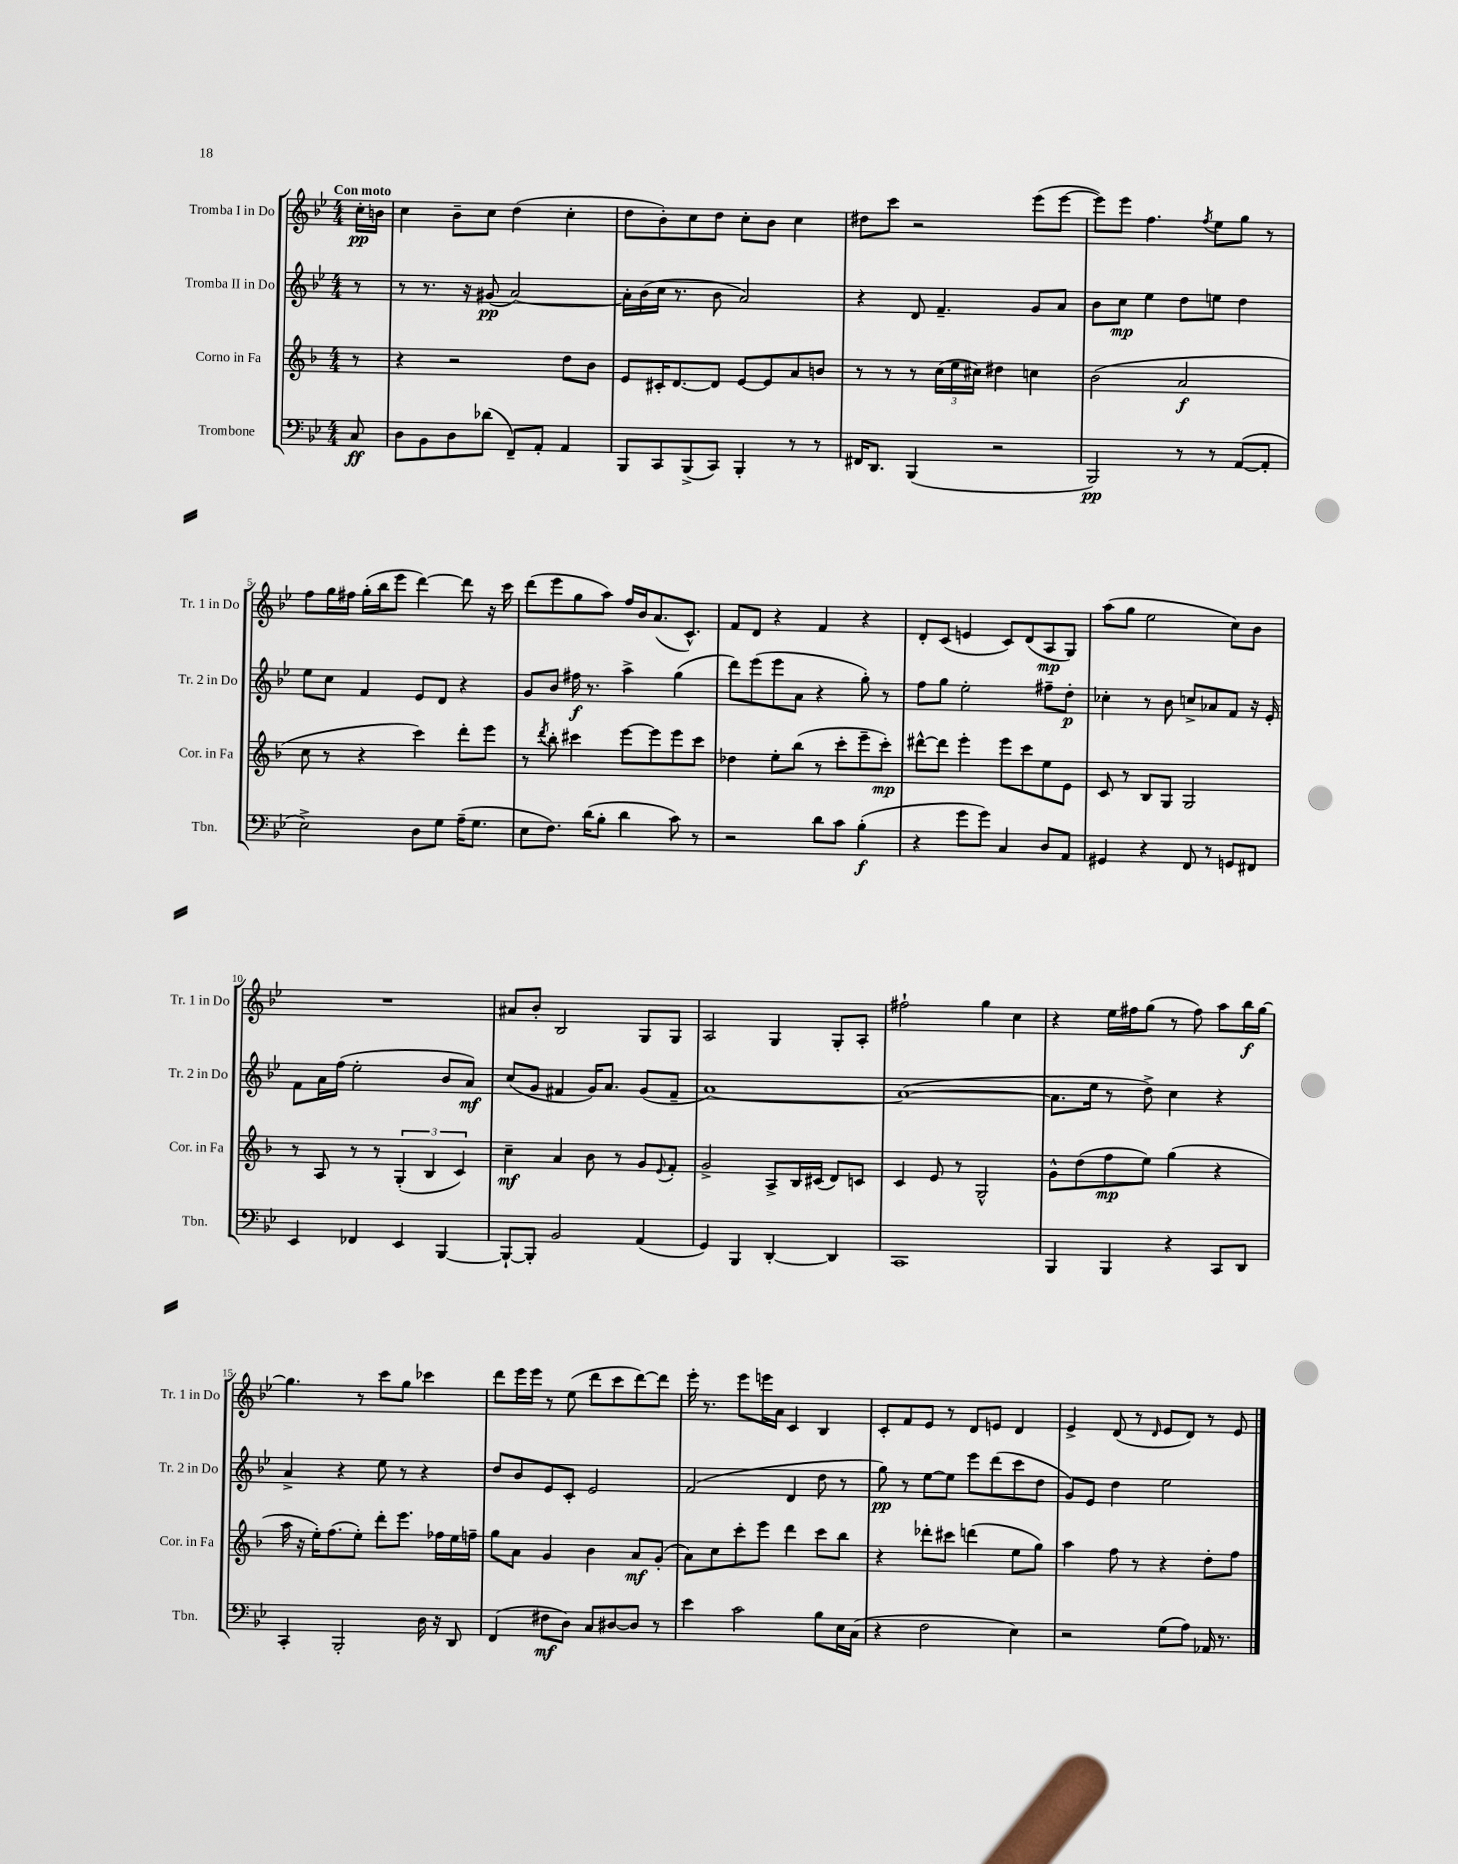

**kern	**kern	**kern	**kern
*staff4	*staff3	*staff2	*staff1
*clefF4	*clefG2	*clefG2	*clefG2
*k[b-e-]	*k[b-]	*k[b-e-]	*k[b-e-]
*M4/4	*M4/4	*M4/4	*M4/4
8C/	8r	8r	16cc'\LL
.	.	.	16b\JJ
=	=	=	=
8D\L	4r	8r	4cc\
8BB-\	.	8.r	.
8D\	2r	.	8b-~\L
.	.	16r	.
(8d-\J	.	(8g#/	8cc\J
8FF~/L)	.	[2a/)	(4dd\
8AA'/J	.	.	.
4AA/	8dd\L	.	4cc'\
.	8b-\J	.	.
=	=	=	=
8BBB-/L	8e/L	16a'\]LL	8dd\L
.	.	(16b-\	.
8CC/	16c#'/K	16cc\JJ	8b-'\)
.	[8.d/	8.r	.
(8BBB-^/	.	.	8cc\
8CC/J)	8d/]J	8b-\	8dd\J
4BBB-'/	[8e/L	2a/)	8cc'\L
.	8e/]	.	8b-\J
8r	8a/	.	4cc\
8r	8b/J	.	.
=	=	=	=
16FF#/LK	8r	4r	8dd#\L
8.DD/J	.	.	.
.	8r	.	8ccc\J
(4BBB-/	8r	8d/	2r
.	(24cc\LL	4.f~/	.
.	24ee\	.	.
.	24cc#\JJ)	.	.
2r	4dd#\	.	.
.	4cc\	8g/L	(8eee-\L
.	.	8a/J	[8eee-\J
=	=	=	=
2BBB-/)	(2b-\	8b-\L	8eee-\]L)
.	.	8cc\J	8eee-\J
.	.	4ee-\	4.ff\
8r	2a/	8dd\L	.
.	.	.	8qff/
8r	.	8ee\J	8ee-\L
([8AA/L	.	4dd\	8gg\J
8AA'/]J	.	.	8r
=	=	=	=
2E-^\)	8cc\	8ee-\L	8ff\L
.	8r	8cc\J	16gg\L
.	.	.	16ff#\JJ
.	4r	4f/	(16gg'\LL
.	.	.	16bb-\J
.	.	.	8eee-\J
8D\L	4ccc\)	8e-/L	[4ddd\)
8G\J	.	8d/J	.
(16A~\LK	8ddd'\L	4r	8ddd\]
8.G\J	.	.	.
.	8eee\J	.	16r
.	.	.	16ccc\
=	=	=	=
8E-\L	8r	8g/L	(8ddd\L
.	8qddd/	.	.
8.F\J)	8bb-'\	8b-/J	8eee-\
.	4ccc#\	16ff#\	8gg\
(16d\LK	.	8.r	.
8B-'\J	.	.	8aa\J)
4d\	[8eee\L	4aa^\	16ff/LL
.	.	.	16b-/J
.	8eee\]	.	(8.a/
8c\)	8eee\	(4gg\	.
.	.	.	8.c^^/J)
8r	8ccc#\J	.	.
=	=	=	=
2r	4dd-\	8ddd\L)	8f/L
.	.	(8eee-\	8d/J
.	8ee'\L	8eee-\	4r
.	(8bb-\J	8a\J	.
8d\L	8r	4r	4f/
8c\J	8ccc'\L	.	.
(4B-'\	8eee~\	8gg'\)	4r
.	8ccc'\J)	8r	.
=	=	=	=
4r	[8ddd#^^\L	8ff\L	8d'/L
.	8ddd#\]J	8gg\J	(8c/J
8g\L	4eee'\	2ee-'\	4e/
8g\J)	.	.	.
4C/	8eee\L	.	8c/L)
.	8ccc\	.	(8d/
8D/L	8ee\	8ff#~\L	8A/
8AA/J	8e\J	8dd'\J	8G/J)
=	=	=	=
4GG#/	8c/	4cc-'\	(8aa\L
.	8r	.	8gg\J
4r	8B-/L	8r	2ee-\
.	8G/J	8b-\	.
8FF/	2G/	8cc^/L	.
8r	.	8a-/	.
8GG/L	.	8f/J	8cc\L)
8FF#/J	.	16r	8b-\J
.	.	16e-'/	.
=	=	=	=
4EE-/	8r	8f\L	1r
.	8A/	16a\L	.
.	.	(16ff\JJ	.
4FF-/	8r	2ee-'\	.
.	8r	.	.
4EE-/	(6G'/	.	.
.	6B-/	.	.
[4BBB-/	.	8b-/L	.
.	6c/)	.	.
.	.	8a/J)	.
=	=	=	=
8BBB-`/_L	4cc~\	(8cc/L	8a#/L
8BBB-'/]J	.	8g/J	8b-'/J
2BB-/	4a/	4f#/	2B-/
.	8b-\	16g/LK)	.
.	.	8.a/J	.
.	8r	.	.
(4AA/	8g/L	(8g/L	8G/L
.	8qqe/	.	.
.	8f'/J	8f#~/J	8G/J
=	=	=	=
4GG/)	2g^/	[1a)	2A/
4BBB-/	.	.	.
[4DD'/	8A^/L	.	4G/
.	16B-/L	.	.
.	(16c#/JJ	.	.
4DD/]	8d/L)	.	8G'/L
.	8c/J	.	8A'/J
=	=	=	=
1CC	4c/	(1a_	2ff#`\
.	8e/	.	.
.	8r	.	.
.	2G^^/	.	4gg\
.	.	.	4cc\
=	=	=	=
4BBB-/	8g^^\L	8.a\]L	4r
.	(8dd\	.	.
.	.	16ee-\Jk	.
4BBB-/	8ff\	8r	16ee-\LL
.	.	.	16ff#\J
.	8ee\J)	8dd^\)	(8gg\J
4r	(4gg\	4cc\	8r
.	.	.	8ff#\)
8CC/L	4r	4r	8aa\L
8DD/J	.	.	16bb-\L
.	.	.	[16gg\JJ
=	=	=	=
4CC'/	16aa\	4a^/	4.gg\]
.	16r	.	.
.	16ee'\LK)	.	.
.	(8.ff\	.	.
2BBB-'/	.	4r	.
.	8ee'\J)	.	8r
.	8ddd'\L	8ee-\	8ccc\L
.	8.eee\J	8r	8gg\J
16D\	.	4r	4ccc-\
16r	16ff-\LL	.	.
8DD/	16ee\	.	.
.	16ff~\JJ	.	.
=	=	=	=
(4FF/	8gg\L	8dd/L	8ddd\L
.	8a\J	8b-/	16eee-\L
.	.	.	16eee-\JJ
8F#\L	4g/	8e-/	8r
8D\J)	.	8c'/J	(8ee-\
8C/L	4b-\	2e-/	8ddd\L
[8D#/	.	.	8ccc\
8D#/]J	8a/L	.	[8ddd\)
8r	(8g'/J	.	8ddd\]J
=	=	=	=
4e-\	8a\L)	(2f/	16eee-'\
.	.	.	8.r
.	8cc\	.	.
2c\	8ccc'\	.	8eee-\L
.	8eee\J	.	16eee\L
.	.	.	16a\JJ
.	4ddd\	4d/	4c/
8B-\L	8ccc\L	8dd\	4B-/
16E-\L	8bb-\J	8r	.
(16C\JJ	.	.	.
=	=	=	=
4r	4r	8gg\)	8c'/L
.	.	8r	8f/
2F\	8ddd-'\L	[8ee-\L	8e-/J
.	8ccc#\J	8ee-\]J	8r
.	(4ddd\	8eee-\L	8d/L
.	.	(8ddd\	8e/J
4E-\)	8ee\L	8ccc\	4d/
.	8gg\J)	8dd\J	.
=	=	=	=
2r	4aa\	8g/L)	4e-^/
.	.	8e-/J	.
.	8ff\	4dd\	(8d/
.	8r	.	8r
.	.	.	16qqd/
(8G\L	4r	2ee-\	8e-/L
8A\J)	.	.	8d/J)
16AA-/	8dd'\L	.	8r
8.r	.	.	.
.	8ff\J	.	8e-/
==	==	==	==
*-	*-	*-	*-
